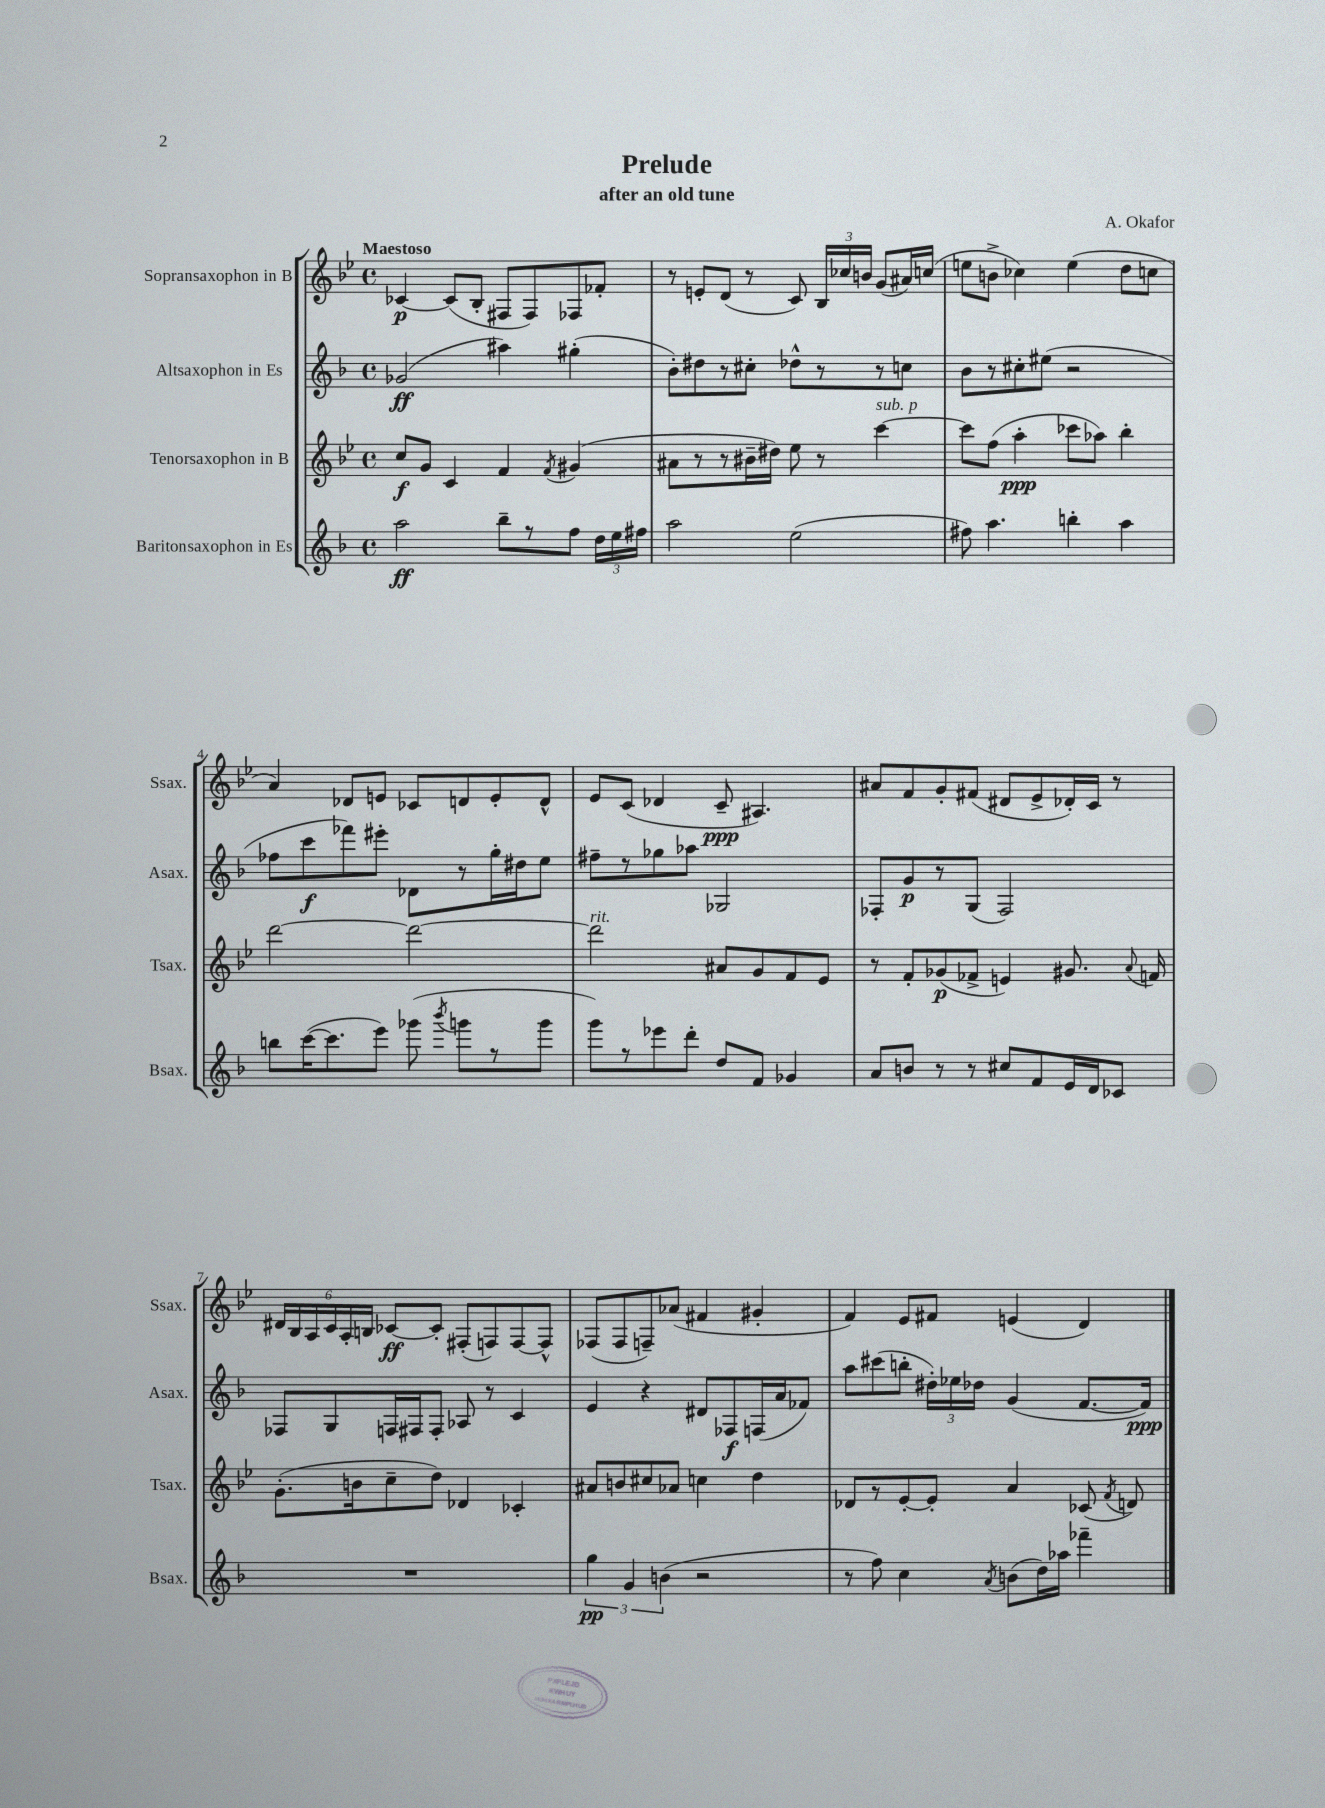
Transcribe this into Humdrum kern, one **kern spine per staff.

**kern	**kern	**kern	**kern
*staff4	*staff3	*staff2	*staff1
*clefG2	*clefG2	*clefG2	*clefG2
*k[b-]	*k[b-e-]	*k[b-]	*k[b-e-]
*M4/4	*M4/4	*M4/4	*M4/4
*met(c)	*met(c)	*met(c)	*met(c)
2aa\	8cc/L	(2g-/	[4c-/
.	8g/J	.	.
.	4c/	.	(8c-/]L
.	.	.	8B-'/J
8bb-~\L	4f/	4aa#\)	8F#/L
8r	.	.	8F#/)
.	8qf/	.	.
8ff\J	(4g#/	(4gg#'\	8F-/
24dd\LL	.	.	8f-'/J
24ee\	.	.	.
24ff#\JJ	.	.	.
=	=	=	=
2aa\	8a#\L	8b-'\L)	8r
.	8r	8dd#\	8e'/L
.	8r	8r	(8d/J
.	16b#~\L	8cc#'\J	8r
.	16dd#\JJ)	.	.
(2ee\	8ee-\	8dd-^^\L	8c/)
.	8r	8r	24B-/LL
.	.	.	24cc-/
.	.	.	24b/JJ
.	[4ccc\	8r	(8g/L
.	.	8cc\J	16a#/L)
.	.	.	(16cc/JJ
=	=	=	=
8ff#\)	8ccc\]L	8b-\L	8ee\L
4.aa\	(8ff\J	8r	8b^\J
.	4aa'\	8cc#'\	4cc-\)
.	.	(8ee#\J	.
4bb'\	8ccc-\L	2r	(4ee\
.	8aa-\J)	.	.
4aa\	4bb-'\	.	8dd\L
.	.	.	8cc\J
=	=	=	=
8bb\L	[2ddd\	8ff-\L	4a/)
([16ccc\K	.	8ccc\	.
8.ccc\]	.	.	.
.	.	8fff-\)	8d-/L
8eee\J)	.	8eee#'\J	8e/J
(8ggg-\	2ddd\_	8d-\L	8c-/L
8qbbb-/	.	.	.
8ggg\L	.	8r	8d/
8r	.	16gg'\L	8e'/
.	.	16dd#\J	.
8ggg\J	.	8ee\J	8d^^/J
=	=	=	=
8ggg\L)	2ddd\]	8ff#~\L	8e-/L
8r	.	8r	(8c/J
8eee-\	.	8gg-\	4d-/
8ddd'\J	.	8aa-\J	.
8dd/L	8a#/L	2G-/	8c~/
8f/J	8g/	.	4.A#/)
4g-/	8f/	.	.
.	8e-/J	.	.
=	=	=	=
8a/L	8r	8F-'/L	8a#/L
8b/J	8f'/L	8g/	8f/
8r	(8g-/	8r	8g'/
8r	8f-^/J	(8G/J	(8f#/J
8cc#/L	4e/)	2F-/)	8d#/L
8f/	.	.	8e-^/
16e/L	8.g#/	.	16d-'/L)
16d/J	.	.	16c/JJ
8c-/J	.	.	8r
.	8qqa/	.	.
.	16f/	.	.
=	=	=	=
1r	(8.g'\L	8F-/L	24d#/LL
.	.	.	24B-/
.	.	.	24A/
.	.	8G/	24c/
.	.	.	24A'/
.	16b\k	.	.
.	.	.	24B/JJ
.	8cc~\	16F/L	[8c-/L
.	.	16F#/J	.
.	8dd\J)	8F#'/J	8c-'/]J
.	4d-/	8A-/	(8F#'/L
.	.	8r	8F/)
.	4c-'/	4c/	[8F/
.	.	.	8F^^/]J
=	=	=	=
6gg\	8a#/L	4e/	(8F-/L
.	8b/	.	8F-/
6g/	.	.	.
.	8cc#/	4r	8F~/)
(6b\	.	.	.
.	8a-/J	.	(8a-/J
2r	4cc\	8d#/L	4f#/
.	.	8F-/	.
.	4dd\	(16F/L	4g#'/
.	.	16a/J	.
.	.	8f-/J)	.
=	=	=	=
8r	8d-/L	8aa\L	4f/)
8ff\)	8r	(8ccc#\	.
4cc\	[8e-'/	8bb'\J	8e-/L
.	8e-'/]J	24dd#'\LL)	8f#/J
.	.	24ee-\	.
.	.	24dd-\JJ	.
8qa/	.	.	.
(8b\L	4a/	(4g/	(4e/
16dd\L)	.	.	.
16aa-\JJ	.	.	.
4fff-~\	(8c-/	[8.f/L	4d/)
.	8qf/	.	.
.	8d/)	.	.
.	.	16f/]Jk)	.
==	==	==	==
*-	*-	*-	*-
